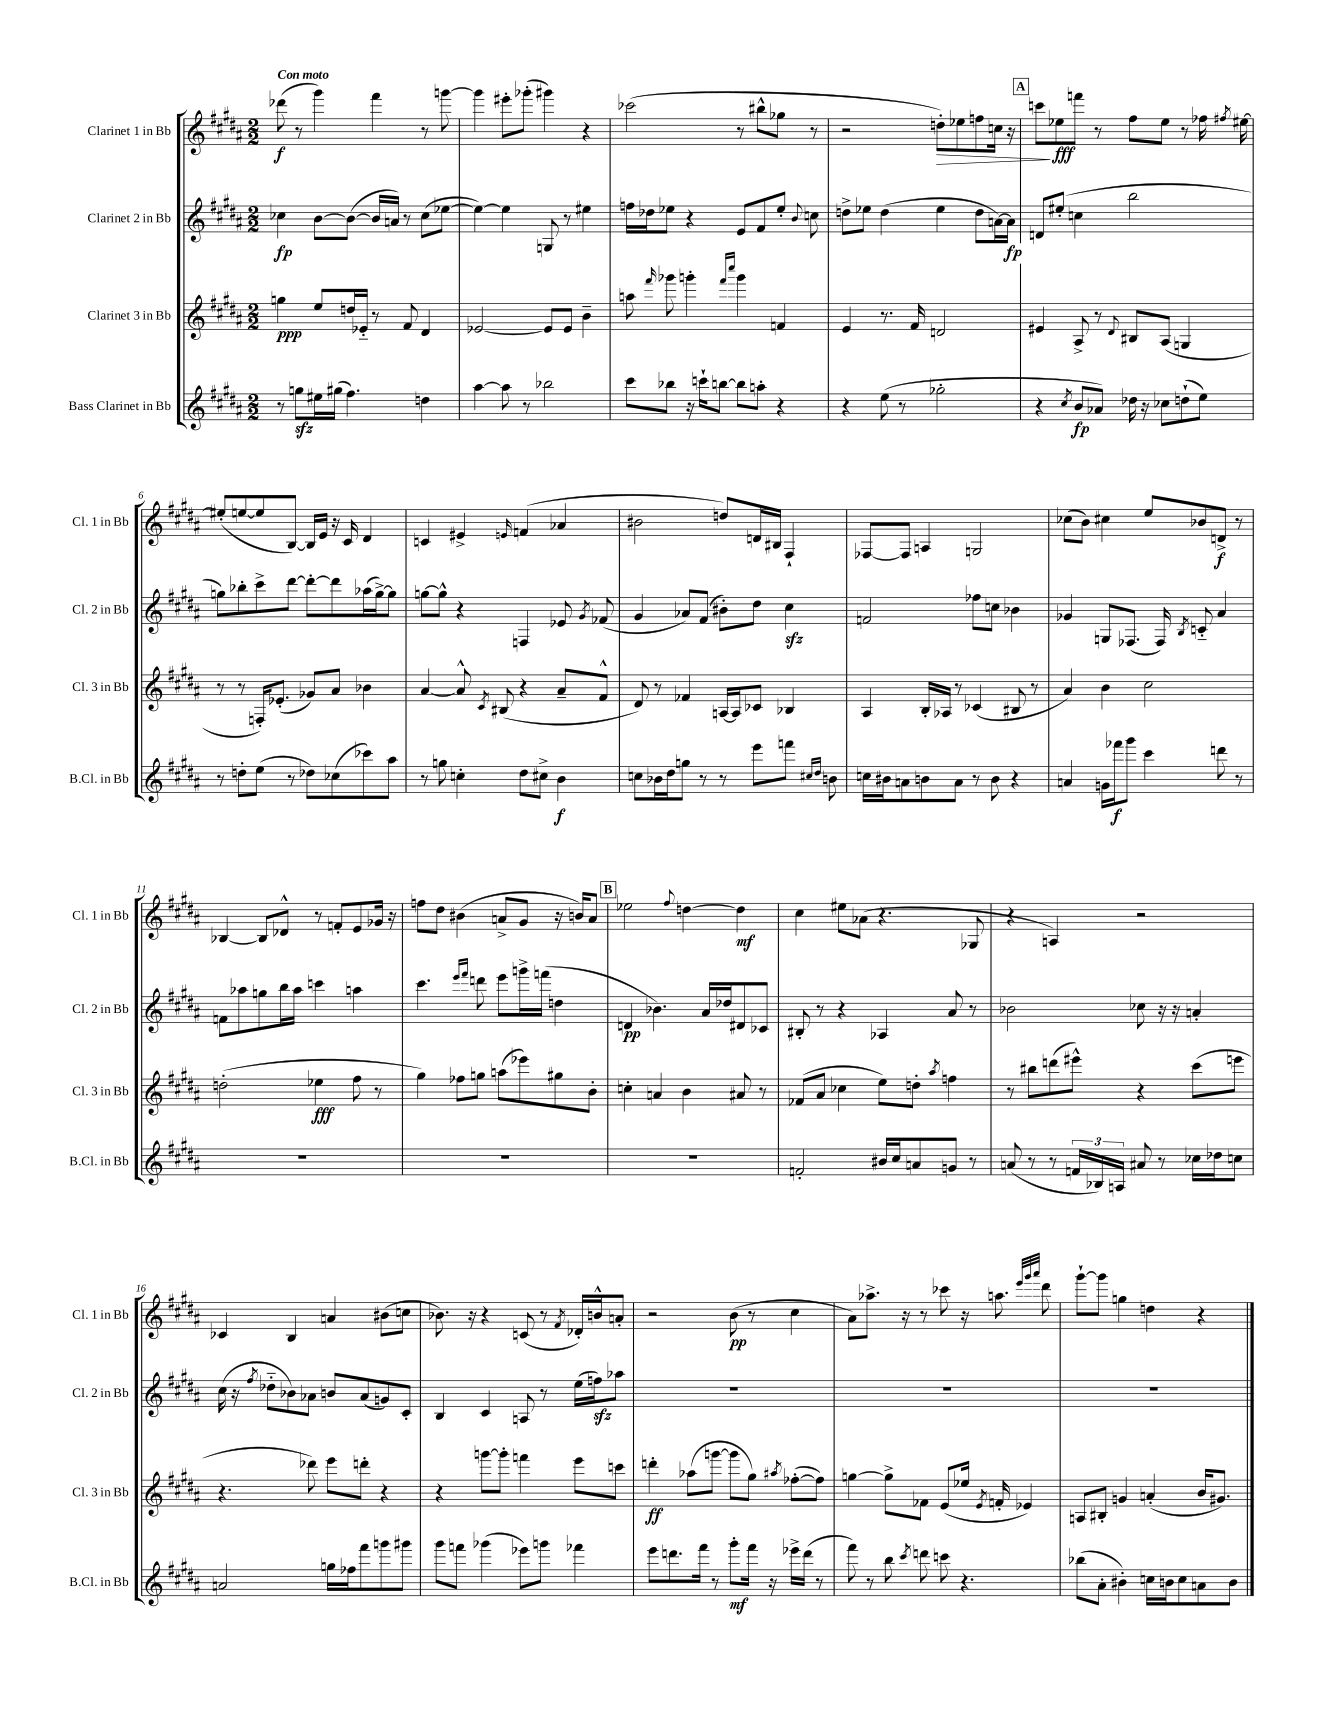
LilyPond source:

<<
\new StaffGroup <<
\new Staff = "s0" \with { instrumentName = "Clarinet 1 in Bb" shortInstrumentName = "Cl. 1 in Bb" } {
    \clef treble \key b \major \numericTimeSignature \time 2/2 \tempo "Con moto"
    \autoBeamOff des'''8\f( r8 gis'''4) fis'''4 r8 g'''8~ |
    g'''4 eis'''8[-. ges'''8]-.( gis'''4) r4 |
    ces'''2( r8 bis''8[-^ ges''8] r8 |
    r2 d''8[-.\>) ees''8 f''8 c''16] r16 |
    \mark \markup { \box "A" } c'''8[\! ees''8\fff f'''8] r8 fis''8[ ees''8] r8 fes''16 \acciaccatura { fis''8 } eis''16~ |
    eis''8[-.( e''8~ e''8 b8]~) b16[ e'16] r16 cis'16 dis'4 |
    c'4 eis'4-> \grace { e'16 } f'4( aes'4 |
    bis'2 d''8[) d'16 bis16] fis4-! |
    fes8[~ fes8] a4 g2 |
    ces''8[( b'8]) cis''4 e''8[ bes'8 d'8]->\f r8 |
    bes4~ bes8[ des'8]-^ r8 f'8[-. e'8 ges'16] r16 |
    f''8[ dis''8] bis'4( a'8[-> gis'8] r16 b'16[) a'8] |
    \mark \markup { \box "B" } ees''2 \appoggiatura { fis''8 } d''4~ d''4\mf |
    cis''4 eis''8[ aes'8]( r4. ges8 |
    r4 a4) r2 |
    ces'4 b4 a'4 bis'8[( c''8] |
    bes'8.) r16 r4 c'8( r8 \acciaccatura { fis'8 } des'16[-.) b'16-^ a'8]-. |
    r2 b'8\pp( r8 cis''4 |
    ais'8[) aes''8.]-> r16 r8 ces'''8 r16 a''8. \grace { e'''32[ gis'''32 ais'''32] } dis'''8 |
    gis'''8[~-! gis'''8] g''4 d''4 r4 \bar "|." |
}
\new Staff = "s1" \with { instrumentName = "Clarinet 2 in Bb" shortInstrumentName = "Cl. 2 in Bb" } {
    \clef treble \key b \major \numericTimeSignature \time 2/2
    \autoBeamOff ces''4\fp b'8[~ b'8]~( b'16[ a'16]) r8 ces''8[( ees''8]~ |
    ees''4~) ees''4 g8 r8 eis''4 |
    f''16[ des''16 ees''8] r4 e'8[ fis'8 ees''8]-. \appoggiatura { b'8 } c''8 |
    d''8[-> ees''8] d''4( ees''4 d''8[ a'16~) a'16]\fp |
    \mark \markup { \box "A" } d'8[ eis''8]-.( c''4 b''2 |
    g''8[) bes''8-. cis'''8-> dis'''8]~ dis'''8[~-. dis'''8 aes''16( g''16~->) g''8] |
    g''8[~ g''8]-^ r4 f4 ees'8 \acciaccatura { gis'8 } fes'8( |
    gis'4 aes'8[) fis'8]( bis'8[-.) dis''8] cis''4\sfz |
    f'2 fes''8[ c''8] bes'4 |
    ges'4 g8[ fes8.]( fes16) \acciaccatura { b8 } c'8-_ ais'4 |
    f'8[ aes''8 g''8 b''16 aes''16] c'''4 a''4 |
    cis'''4. \grace { e'''16[ fis'''16] } d'''8 e'''8[ g'''16-> f'''16]( d''4 |
    \mark \markup { \box "B" } d'4\pp bes'4.) ais'16[ des''16 dis'8 ces'8] |
    bis8-. r8 r4 aes4 ais'8 r8 |
    bes'2 ces''8 r16 r16 a'4-. |
    cis''16( r16 \acciaccatura { fis''8 } des''8[-_ bes'8) aes'8] b'8[ aes'8( g'8) cis'8]-. |
    b4 cis'4 a8 r8 e''16[( f''16\sfz) aes''8] |
    R1 |
    R1 |
    R1 \bar "|." |
}
\new Staff = "s2" \with { instrumentName = "Clarinet 3 in Bb" shortInstrumentName = "Cl. 3 in Bb" } {
    \clef treble \key b \major \numericTimeSignature \time 2/2
    \autoBeamOff g''4\ppp e''8[ d''16 ees'16]-_ r8 fis'8 dis'4 |
    ees'2~ ees'8[ ees'8] b'4-- |
    a''8 \grace { fis'''16 } ges'''8 g'''4-. \grace { fis'''16[ cis''''16] } g'''4 f'4 |
    e'4 r8. fis'16 d'2 |
    \mark \markup { \box "A" } eis'4 ais8-> r8 \appoggiatura { dis'8 } bis8[ ais8]( g4 |
    r8 r8 f16[-.) ees'8.]-.( ges'8[) ais'8] bes'4 |
    ais'4~ ais'8-^ \acciaccatura { cis'8 } bis8( r4 ais'8[-- fis'8]-^ |
    dis'8) r8 fes'4 a16[~ a16 ces'8] bes4 |
    ais4 b16[-. aes16] r8 ces'4( bis8 r8 |
    ais'4) b'4 cis''2 |
    d''2-.( ees''4\fff fis''8 r8 |
    gis''4) fes''8[ g''8] a''8[( ees'''8) gis''8 b'8]-. |
    \mark \markup { \box "B" } c''4-. a'4 b'4 ais'8 r8 |
    fes'8[( ais'8] ces''4 e''8[) d''8]-. \acciaccatura { ais''8 } f''4 |
    r8 bis''8[ d'''8( eis'''8]-^) r4 cis'''8[( e'''8] |
    r4. des'''8) e'''8[ d'''8]-. r4 |
    r4 g'''8[~ g'''8]-. f'''4 e'''8[ c'''8] |
    d'''4-.\ff aes''8[( g'''8]~ g'''8[ gis''8]) \acciaccatura { ais''8 } fes''8[~-.( fes''8]) |
    g''4~ g''8[-> fes'8] e'8[( ees''16] \acciaccatura { e'8 } f'16-. ees'4) |
    a8[ bis8]-. g'4 a'4-.( b'16[ gis'8.]) \bar "|." |
}
\new Staff = "s3" \with { instrumentName = "Bass Clarinet in Bb" shortInstrumentName = "B.Cl. in Bb" } {
    \clef treble \key b \major \numericTimeSignature \time 2/2
    \autoBeamOff r8 g''8[\sfz eis''16 gis''16]( fis''4.) d''4 |
    ais''4~ ais''8 r8 bes''2 |
    cis'''8[ bes''8] r16 c'''16[-! b''8]~ b''8[ a''8]-. r4 |
    r4 e''8( r8 ges''2-. |
    \mark \markup { \box "A" } r4 \acciaccatura { cis''8 } b'8[\fp aes'8]) des''16 r16 ces''8[ d''8-!( e''8]) |
    r8 d''8[-. e''8]( r8 des''8[) ces''8( ces'''8) ais''8] |
    r8 g''8 c''4-. dis''8[ cis''8]-> b'4\f |
    c''8[ bes'16 dis''16 g''8] r8 r8 e'''8[ f'''8] \grace { cis''16[ dis''16] } b'8 |
    c''16[ bis'16 a'8 b'8 a'8] r8 b'8 r4 |
    a'4 g'16[ fes'''16\f gis'''8] cis'''4 d'''8 r8 |
    R1 |
    R1 |
    \mark \markup { \box "B" } R1 |
    f'2-. bis'16[ cis''16 a'8 g'8] r8 |
    a'8( r8 r8 \tuplet 3/2 { f'16[ bes16) a16] } ais'8 r8 ces''16[ des''16 c''8] |
    a'2 g''16[ fes''16 fis'''8 g'''8 gis'''8] |
    gis'''8[ f'''8] ges'''4( ees'''8[) g'''8] fes'''4 |
    e'''8[ d'''8. fis'''16] r8 gis'''8[-.\mf fis'''16] r16 ees'''16[-> d'''16]( r8 |
    fis'''8) r8 b''8 \acciaccatura { cis'''8 } d'''8 c'''8 r4. |
    bes''8[( ais'8]-. bis'4-.) c''16[ b'16 c''8 a'8 b'8] \bar "|." |
}
>>
>>
